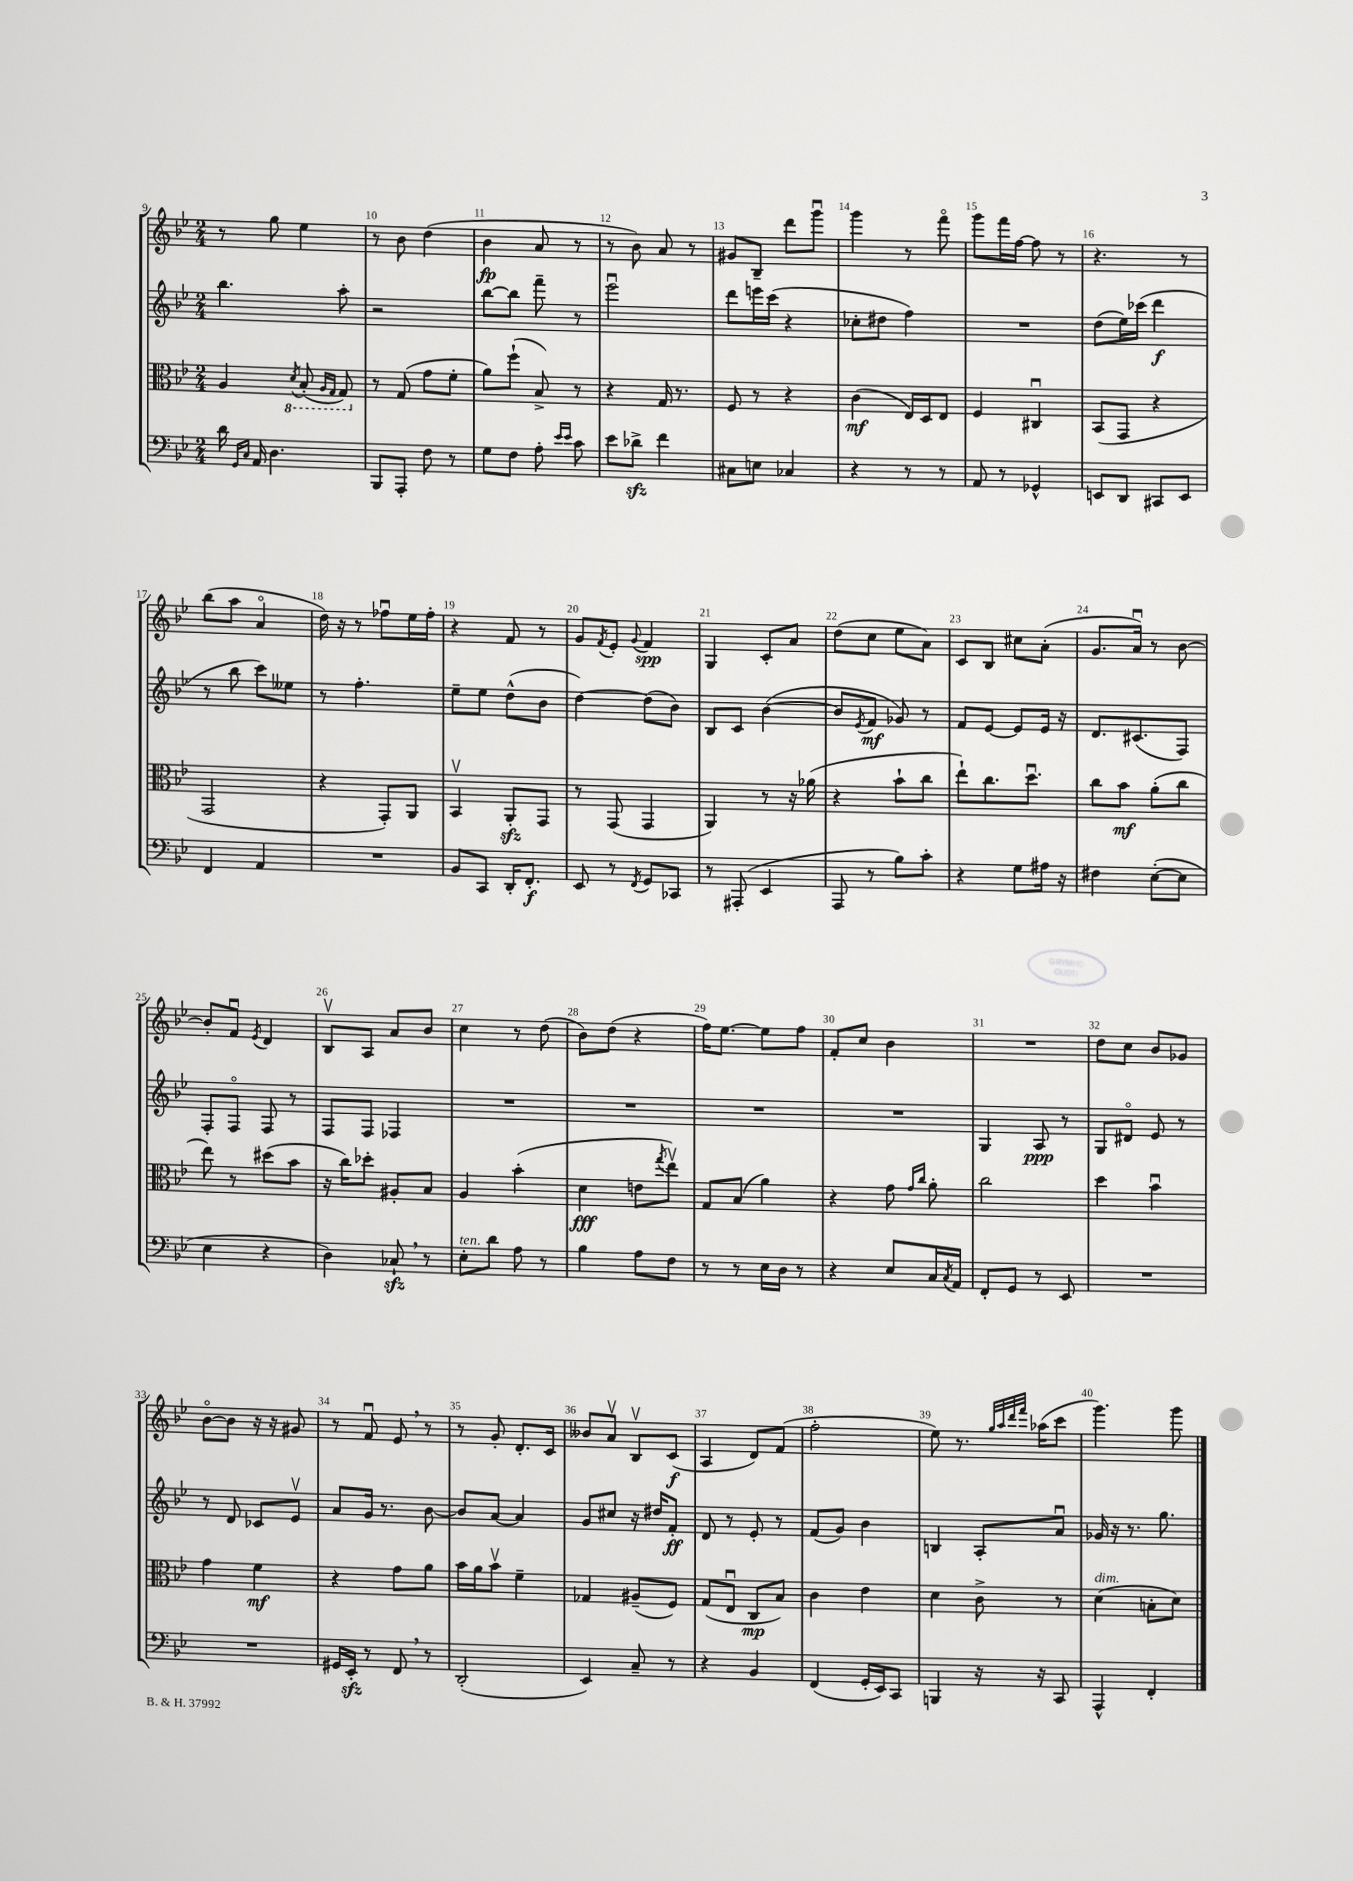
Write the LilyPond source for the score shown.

<<
\new StaffGroup <<
\new Staff = "s0" {
    \clef treble \key bes \major \numericTimeSignature \time 2/4
    r8 g''8 ees''4 |
    r8 bes'8 d''4( |
    bes'4\fp a'8 r8 |
    r8 bes'8) a'8 r8 |
    gis'8 bes8-- d'''8 g'''8\downbow |
    g'''4 r8 f'''8\flageolet |
    g'''8 f'''16 f''16~ f''8 r8 |
    r4. r8 |
    bes''8( a''8 a'4\flageolet |
    d''16) r16 r8 fes''8\downbow ees''16 fes''16-. |
    r4 f'8 r8 |
    g'8 \acciaccatura { f'8 } ees'8-. \appoggiatura { g'8 } f'4\spp |
    g4 c'8-. a'8 |
    d''8( c''8 ees''8 a'8) |
    c'8 bes8 cis''8 a'8-.( |
    g'8. a'16\downbow) r8 bes'8~ |
    bes'8-. f'8\downbow \acciaccatura { ees'8 } d'4 |
    bes8\upbow a8 a'8 bes'8 |
    c''4 r8 d''8( |
    bes'8) d''8( r4 |
    f''16) ees''8.~ ees''8 f''8 |
    f'8-. c''8 bes'4 |
    R2 |
    d''8 c''8 bes'8 ges'8 |
    bes'8~\flageolet bes'8 r16 r16 gis'8 |
    r8 f'8\downbow ees'8 \breathe r8 |
    r8 g'8-. d'8.-. c'16 |
    beses'8 a'8\upbow bes8\upbow c'8\f( |
    a4 d'8) f'8( |
    f''2-. |
    ees''8) r8. \grace { g''32 a''32 d'''32 f'''32 } aes''16( c'''8 |
    g'''4.) g'''8 \bar "|." |
}
\new Staff = "s1" {
    \clef treble \key bes \major \numericTimeSignature \time 2/4
    bes''4. a''8-. |
    r2 |
    bes''8~ bes''8 f'''8-- r8 |
    ees'''2\downbow |
    d'''8 e'''16 c'''16( r4 |
    ces''8-. dis''8 f''4) |
    R2 |
    d''8( ees''16) ces'''16( d'''4\f |
    r8 bes''8 c'''8) eeses''8 |
    r8 f''4.-. |
    ees''8-- ees''8 d''8-^( bes'8 |
    d''4~) d''8( bes'8) |
    bes8 c'8 bes'4~( |
    bes'8 \acciaccatura { ees'8 } f'8\mf ges'8) r8 |
    f'8 ees'8~ ees'8 ees'16 r16 |
    d'8. cis'8.( f8) |
    f8-. f8\flageolet f8 r8 |
    f8 f8 fes4 |
    R2 |
    R2 |
    R2 |
    R2 |
    g4 a8\ppp r8 |
    g8 dis'8\flageolet ees'8 r8 |
    r8 d'8 ces'8 ees'8\upbow |
    a'8 g'16 r8. bes'8~ |
    bes'8 a'8~ a'4 |
    g'8 cis''8 r16 dis''16 f'8-.\ff |
    d'8 r8 ees'8-. r8 |
    f'8( g'8) bes'4 |
    b4 a8-. a'8\downbow |
    ges'16 r16 r8. g''8. \bar "|." |
}
\new Staff = "s2" {
    \clef alto \key bes \major \numericTimeSignature \time 2/4
    a4 \ottava #-1 \acciaccatura { d8 } bes,8-.( \grace { a,16 g,16 } g,8) \ottava #0 |
    r8 g8( g'8 f'8-. |
    a'8) f''8-!( bes8->) r8 |
    r4 g16 r8. |
    f8 r8 r4 |
    c'4\mf( ees16) d16 ees8 |
    f4 cis4\downbow |
    bes,8( g,8 r4 |
    g,2 |
    r4 g,8-.) a,8 |
    bes,4\upbow a,8-.\sfz g,8 |
    r8 g,8( g,4 |
    a,4) r8 r16 aes'16( |
    r4 bes'8-! c''8 |
    ees''8-!) c''8. d''8.\downbow |
    c''8 bes'8\mf a'8-.( c''8 |
    ees''8) r8 dis''8( bes'8 |
    r16 c''16) des''8-. ais8-. bes8 |
    a4 bes'4-.( |
    d'4\fff e'8 \acciaccatura { g''8 } ees''8\upbow) |
    g8 bes8( a'4) |
    r4 g'8 \grace { g'16 c''16 } a'8-. |
    c''2 |
    d''4 bes'4\downbow |
    g'4 f'4\mf |
    r4 g'8 a'8 |
    bes'16 a'16 bes'8\upbow f'4-- |
    ges4 ais8--( f8) |
    g8( ees8\downbow c8\mp bes8) |
    c'4 ees'4 |
    d'4 c'8-> r8 |
    d'4^\markup { \italic "dim." }( b8-. d'8) \bar "|." |
}
\new Staff = "s3" {
    \clef bass \key bes \major \numericTimeSignature \time 2/4
    d'16 \grace { g,16 c16 } a,16 d4. |
    bes,,8 a,,8-. f8 r8 |
    g8 f8 a8-. \grace { ees'16 ees'16 } c'8 |
    ees'8 des'8->\sfz f'4 |
    cis8 e8 ces4 |
    r4 r8 r8 |
    a,8 r8 ges,4-^ |
    e,8 d,8 cis,8 e,8 |
    f,4 a,4 |
    R2 |
    bes,8 c,8 d,16-. f,8.-.\f |
    ees,8 r8 \acciaccatura { f,8 } g,8 ces,8 |
    r8 ais,,8-.( ees,4 |
    a,,8 r8 bes8) c'8-. |
    r4 g8 ais16 r16 |
    fis4 ees8~-.( ees8 |
    ees4 r4 |
    d4) ces8-!\sfz \breathe r8 |
    ees8-.^\markup { \italic "ten." } d'8 a8 r8 |
    bes4 a8 f8 |
    r8 r8 ees16 d16 r8 |
    r4 ees8 c16 \acciaccatura { c8 } a,16 |
    f,8-. g,8 r8 ees,8 |
    R2 |
    R2 |
    gis,16 ees,16-.\sfz r8 f,8 \breathe r8 |
    d,2-.( |
    ees,4) c8-- r8 |
    r4 bes,4 |
    f,4( g,16-. ees,16) c,8 |
    b,,4 r16 r16 c,8 |
    a,,4-^ f,4-. \bar "|." |
}
>>
>>
\layout { \context { \Score currentBarNumber = #9 \override BarNumber.break-visibility = ##(#f #t #t) barNumberVisibility = #all-bar-numbers-visible } }
